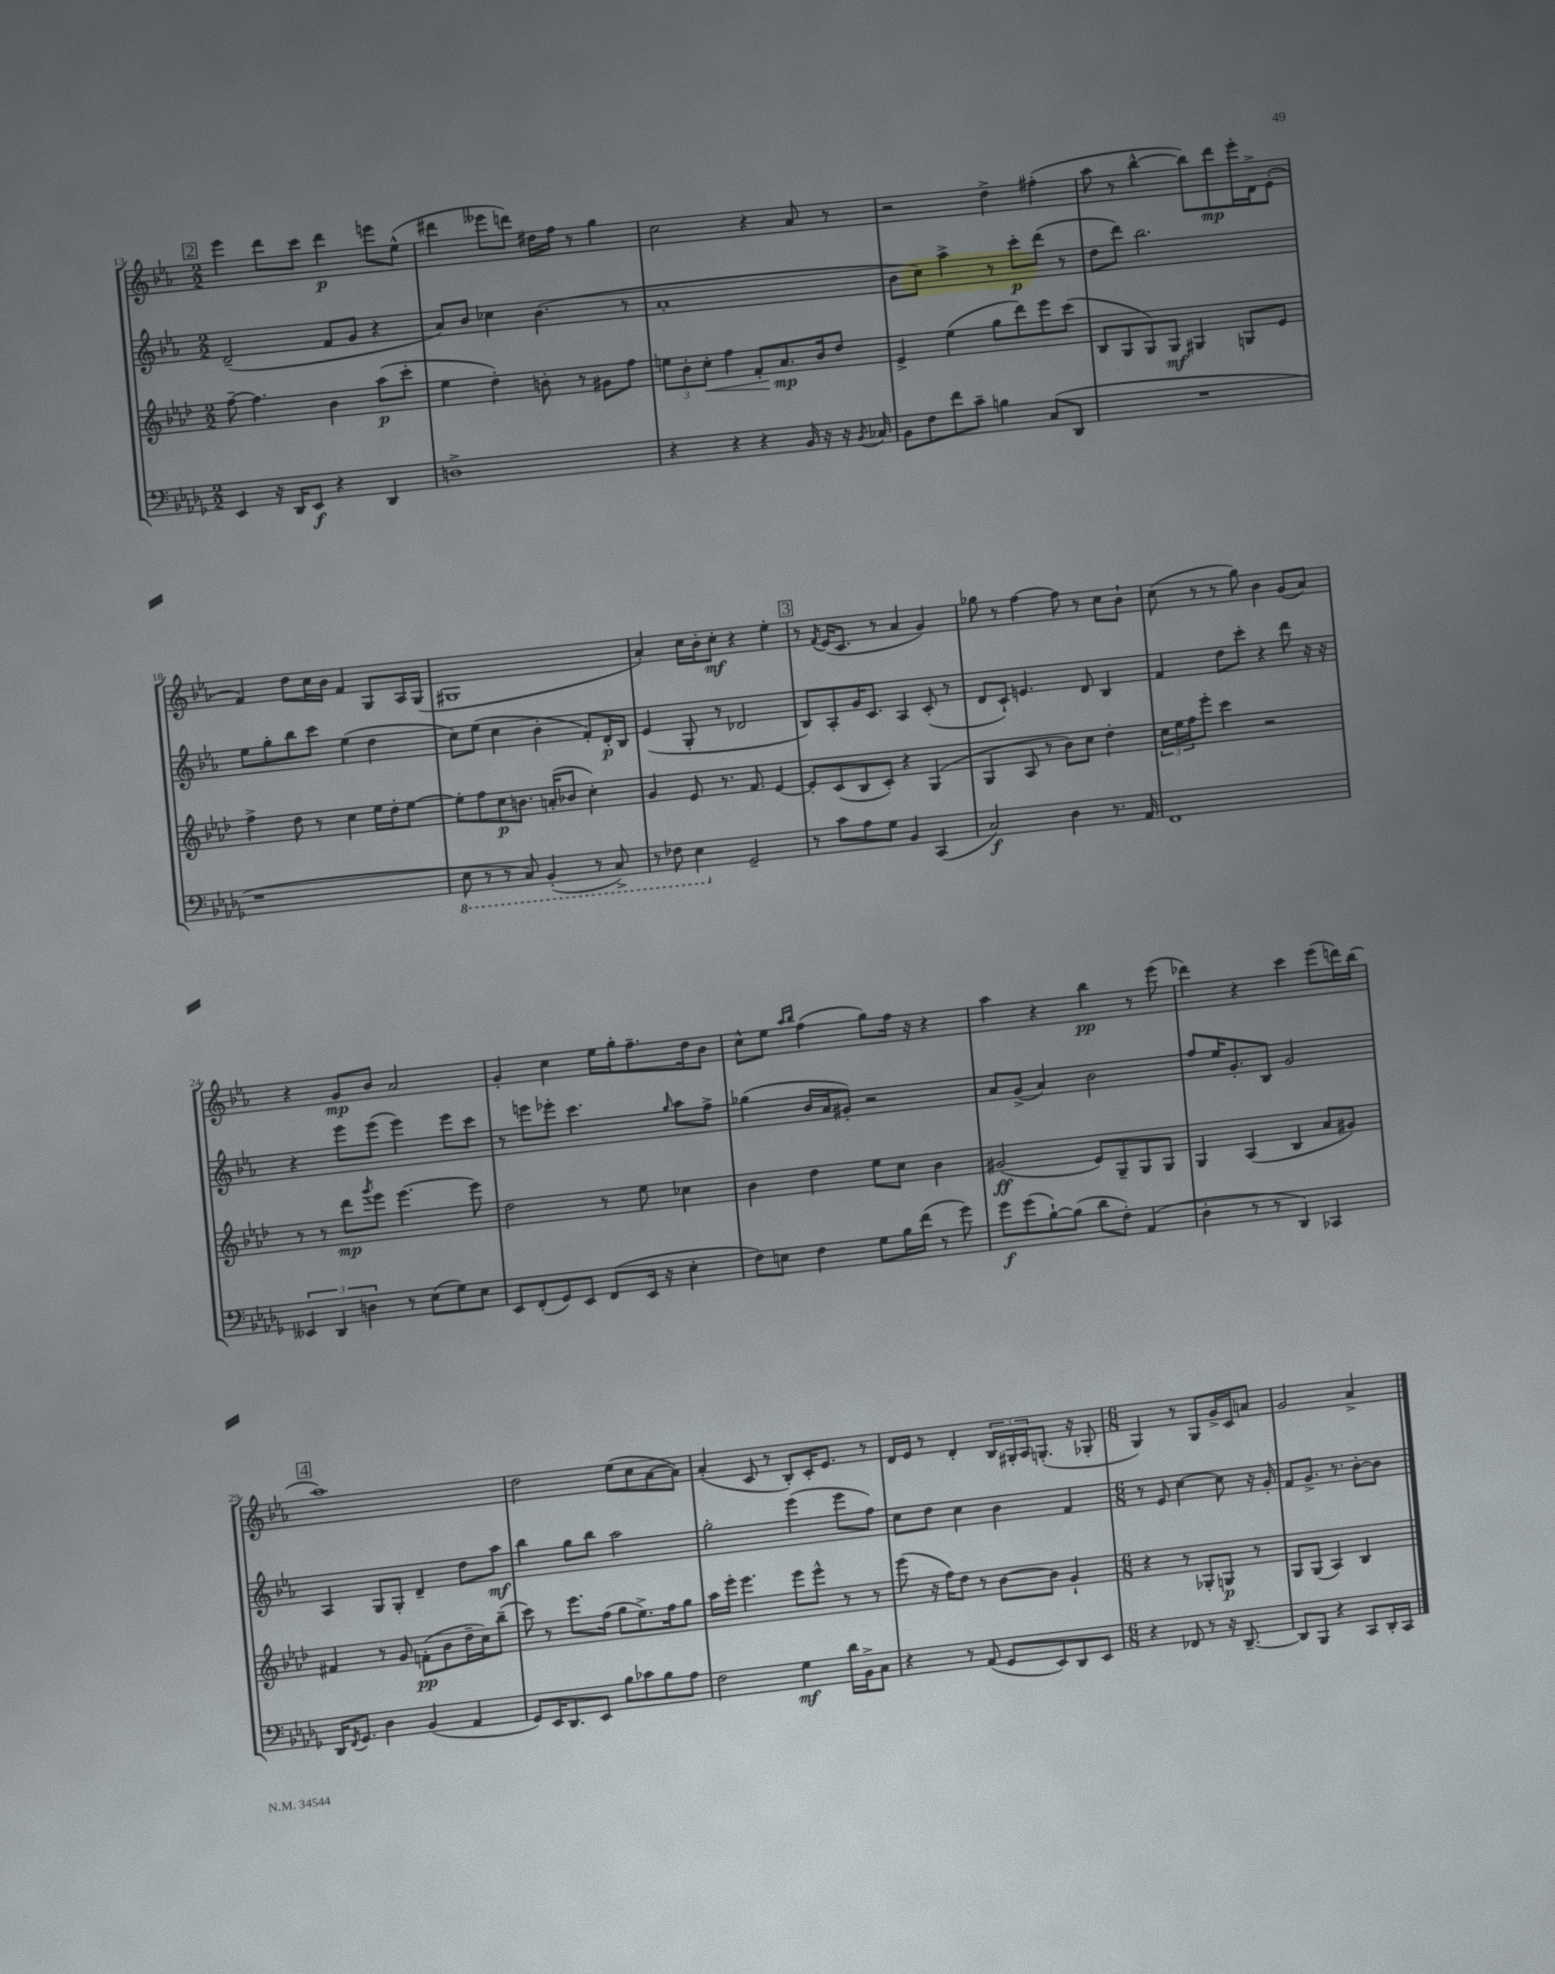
<<
\new StaffGroup <<
\new Staff = "s0" {
    \clef treble \key ees \major \numericTimeSignature \time 2/2
    \mark \markup { \box "2" } ees'''4 d'''8 c'''8 d'''4\p e'''8 ees''8-^( |
    dis'''4 eeses'''8 d'''8) dis''16 f''16 r8 g''4 |
    c''2 r4 aes'8 r8 |
    r2 d''4-> fis''4-.( |
    aes''8 r8 bes''4~-^ bes''8) d'''8\mp ees'''16-. d'16-> ees'8-.( |
    f'4) d''8 c''16 bes'16 f'4 g8 aes16 g16( |
    gis1 |
    aes'4-.) c''16 bes'16-. c''8-.\mf r4 ees''4-. |
    \mark \markup { \box "3" } r8 \acciaccatura { f'8 } ees'16( c'8. r8 aes'4 g'4) |
    ges''8 r8 f''4~ f''8 r8 c''8 bes'8-! |
    c''8( r8 r8 g''8) bes'4 g'8( aes'8) |
    r4 g'8\mp bes'8 aes'2 |
    g'4-. c''4 ees''16 g''16-. f''8.-- d''16 bes'8 |
    c''8-^ ees''8 \grace { aes''16 bes''16 } f''4( g''8) f''16 r16 r4 |
    aes''4 r4 bes''4\pp r8 ees'''8( |
    des'''4) r4 c'''4 ees'''8( d'''16) bes''16( |
    \mark \markup { \box "4" } aes''1) |
    d''2 ees''8( c''8 aes'8~ aes'8) |
    aes'4-.( c'8 r8 bes8-.) c'16-. ees'8. r8 |
    d'16 ees'16 r8 d'4-. \tuplet 3/2 { bes16 gis16-. aes16 } g8.-.( r16 ges8-. |
    \numericTimeSignature \time 6/8 g4) r8 g8 g'16-> c'16 a'8 |
    g'2 aes'4-> \bar "|." |
}
\new Staff = "s1" {
    \clef treble \key ees \major \numericTimeSignature \time 2/2
    \mark \markup { \box "2" } d'2--( f'8 g'8 r4 |
    aes'8) bes'8 ces''4 bes'4.( r8 |
    aes'1-. |
    bes'8 c''8) aes''4-> r8 c'''8-.\p d'''8( r8 |
    d''8 d'''8) bes''2. |
    ees''8 g''8-. bes''8 c'''8 ees''4( d''4 |
    c''8) ees''8( c''4 bes'4-. f'8-.) d'16-.\p bes16 |
    ees'4( g8-. r8 des'2 |
    \mark \markup { \box "3" } bes8) aes8-. g'16 c'8. aes4 c'8-.( r8 |
    d'8 c'8-!) e'4. d'8 bes4 |
    f'4 d''8 c'''8-. r4 d'''8 r16 r16 |
    r4 ees'''8 ees'''8( ees'''4) ees'''8 c'''8 |
    r8 e'''8 ees'''8-. c'''4. \grace { g''16 } aes''8 f''8-> |
    ges''4( bes'16 aes'16 gis'8-.) r2 |
    aes'8 g'8->( aes'4) bes'2 |
    f''8 ees''16 g'8.-. bes8 g'2 |
    \mark \markup { \box "4" } aes4 g8 g8-. d'4-- d''8 aes''8\mf |
    bes''4 g''8 bes''8 aes''2 |
    g''2-. ees'''4( ees'''8 f''8) |
    c''8 d''8 c''4 bes'4 f'4 |
    \numericTimeSignature \time 6/8 r8 ees'8 c''4~ c''8 r16 g'16-. |
    f'8 g'8.-> r8. bes'8~-. bes'8 \bar "|." |
}
\new Staff = "s2" {
    \clef treble \key aes \major \numericTimeSignature \time 2/2
    \mark \markup { \box "2" } f''8~-- f''4. bes'4 aes''8\p( c'''8-. |
    ees''4 des''4-.) b'8-. r8 gis'8 f''8 |
    \tuplet 3/2 { e''8 bes'8-. c''8-.\< } f''4 f'8-. aes'8.\mp\! bes'16 des''8 |
    ees'4-> ees''4( g''8 des'''8) ees'''8 c'''8( |
    bes8 g8 g8) g8\mf gis4 g8 ees'8 |
    f''4-> des''8 r8 c''4 ees''16 des''16-. ees''8~ |
    ees''8-. f''8 c''8\p b'8. a'16-.( bes'8 c''4-.) |
    g'4 ees'8 r8. f'8. ees'4~ |
    \mark \markup { \box "3" } ees'8-. c'8( bes8 c'8-.) r4 g4( |
    g4 aes8 r8 bes'8) c''8 des''4-. |
    \tuplet 3/2 { c''16 ees''16 f''16 } ees'''8-. c'''4 r2 |
    r8 r8 des'''8\mp \acciaccatura { g'''8 } ees'''8 ees'''4.~ ees'''8 |
    des''2 r8 ees''8 ces''4 |
    bes'4 des''4 ees''8 c''8 bes'4 |
    gis'2\ff( ees'8) g8-- g8 g8 |
    g4 aes4( bes4 aes'8 gis'8) |
    \mark \markup { \box "4" } fis'4 r8 g'8 f'8-.\pp( bes'8 des''16-- c''16) bes''8--( |
    c'''8) r8 ees'''8. f''16( g''8 ees''8.->) f''16 g''8 |
    aes''16 ees'''16-. ees'''4. ees'''8 ees'''8-^ r8 r8 |
    ees'''8( r16 f''16) des''8 r8 bes'8~ bes'8 g'4-! |
    \numericTimeSignature \time 6/8 r4 r8 ges8-. g8\p r8 |
    g8 g8( aes4) bes4 \bar "|." |
}
\new Staff = "s3" {
    \clef bass \key des \major \numericTimeSignature \time 2/2
    \mark \markup { \box "2" } ees,4 r16 des,16 ees,8\f r4 des,4 |
    d1-> |
    r4 r4 r4 bes,16 r16 r16 \acciaccatura { bes,8 } ces16 |
    bes,8 f8 f'8 c'8-- b4 c8( des,8 |
    R1 |
    r1 |
    \ottava #-1 ees,8 r8 r8 c,8) bes,,4-.( r8 c,8->) |
    r8 fes,8 ees,4 \ottava #0 ges,2-- |
    \mark \markup { \box "3" } r8 c'8 aes8 ges8 bes,4 c,4( |
    c2\f) des4 r8. aes,16 |
    f,1 |
    \tuplet 3/2 { eeses,4 des,4 d4 } r8 ees8( ges8) ees8 |
    ees,8 f,8-.( ges,8) ees,8 f,8( ees,16 r16 ees4-. |
    f8) e8 f4 ges8 bes16 f'16( r8 ges'8) |
    ges'8\f ges'8( bes8~-!) bes8( des'8 f8-.) aes,4( |
    des4-. r8 r8 des,4) ces,4 |
    \mark \markup { \box "4" } des,16 \acciaccatura { f,8 } ges,8. des4 bes,4( aes,4 |
    ges,8) ees,16 des,8. ees,8 bes8 ces'8 bes8 aes8 |
    f2 ges4\mf des'16 bes,16-> c8 |
    r4 r8 aes,8( ges,8 ees,8) des,8 ees,8 |
    \numericTimeSignature \time 6/8 r4 fes,8 r8 r16 des,8.~-- |
    des,8 bes,,8 r4 c,8 des,16-. c,16 \bar "|." |
}
>>
>>
\layout { \context { \Score currentBarNumber = #13 } }
